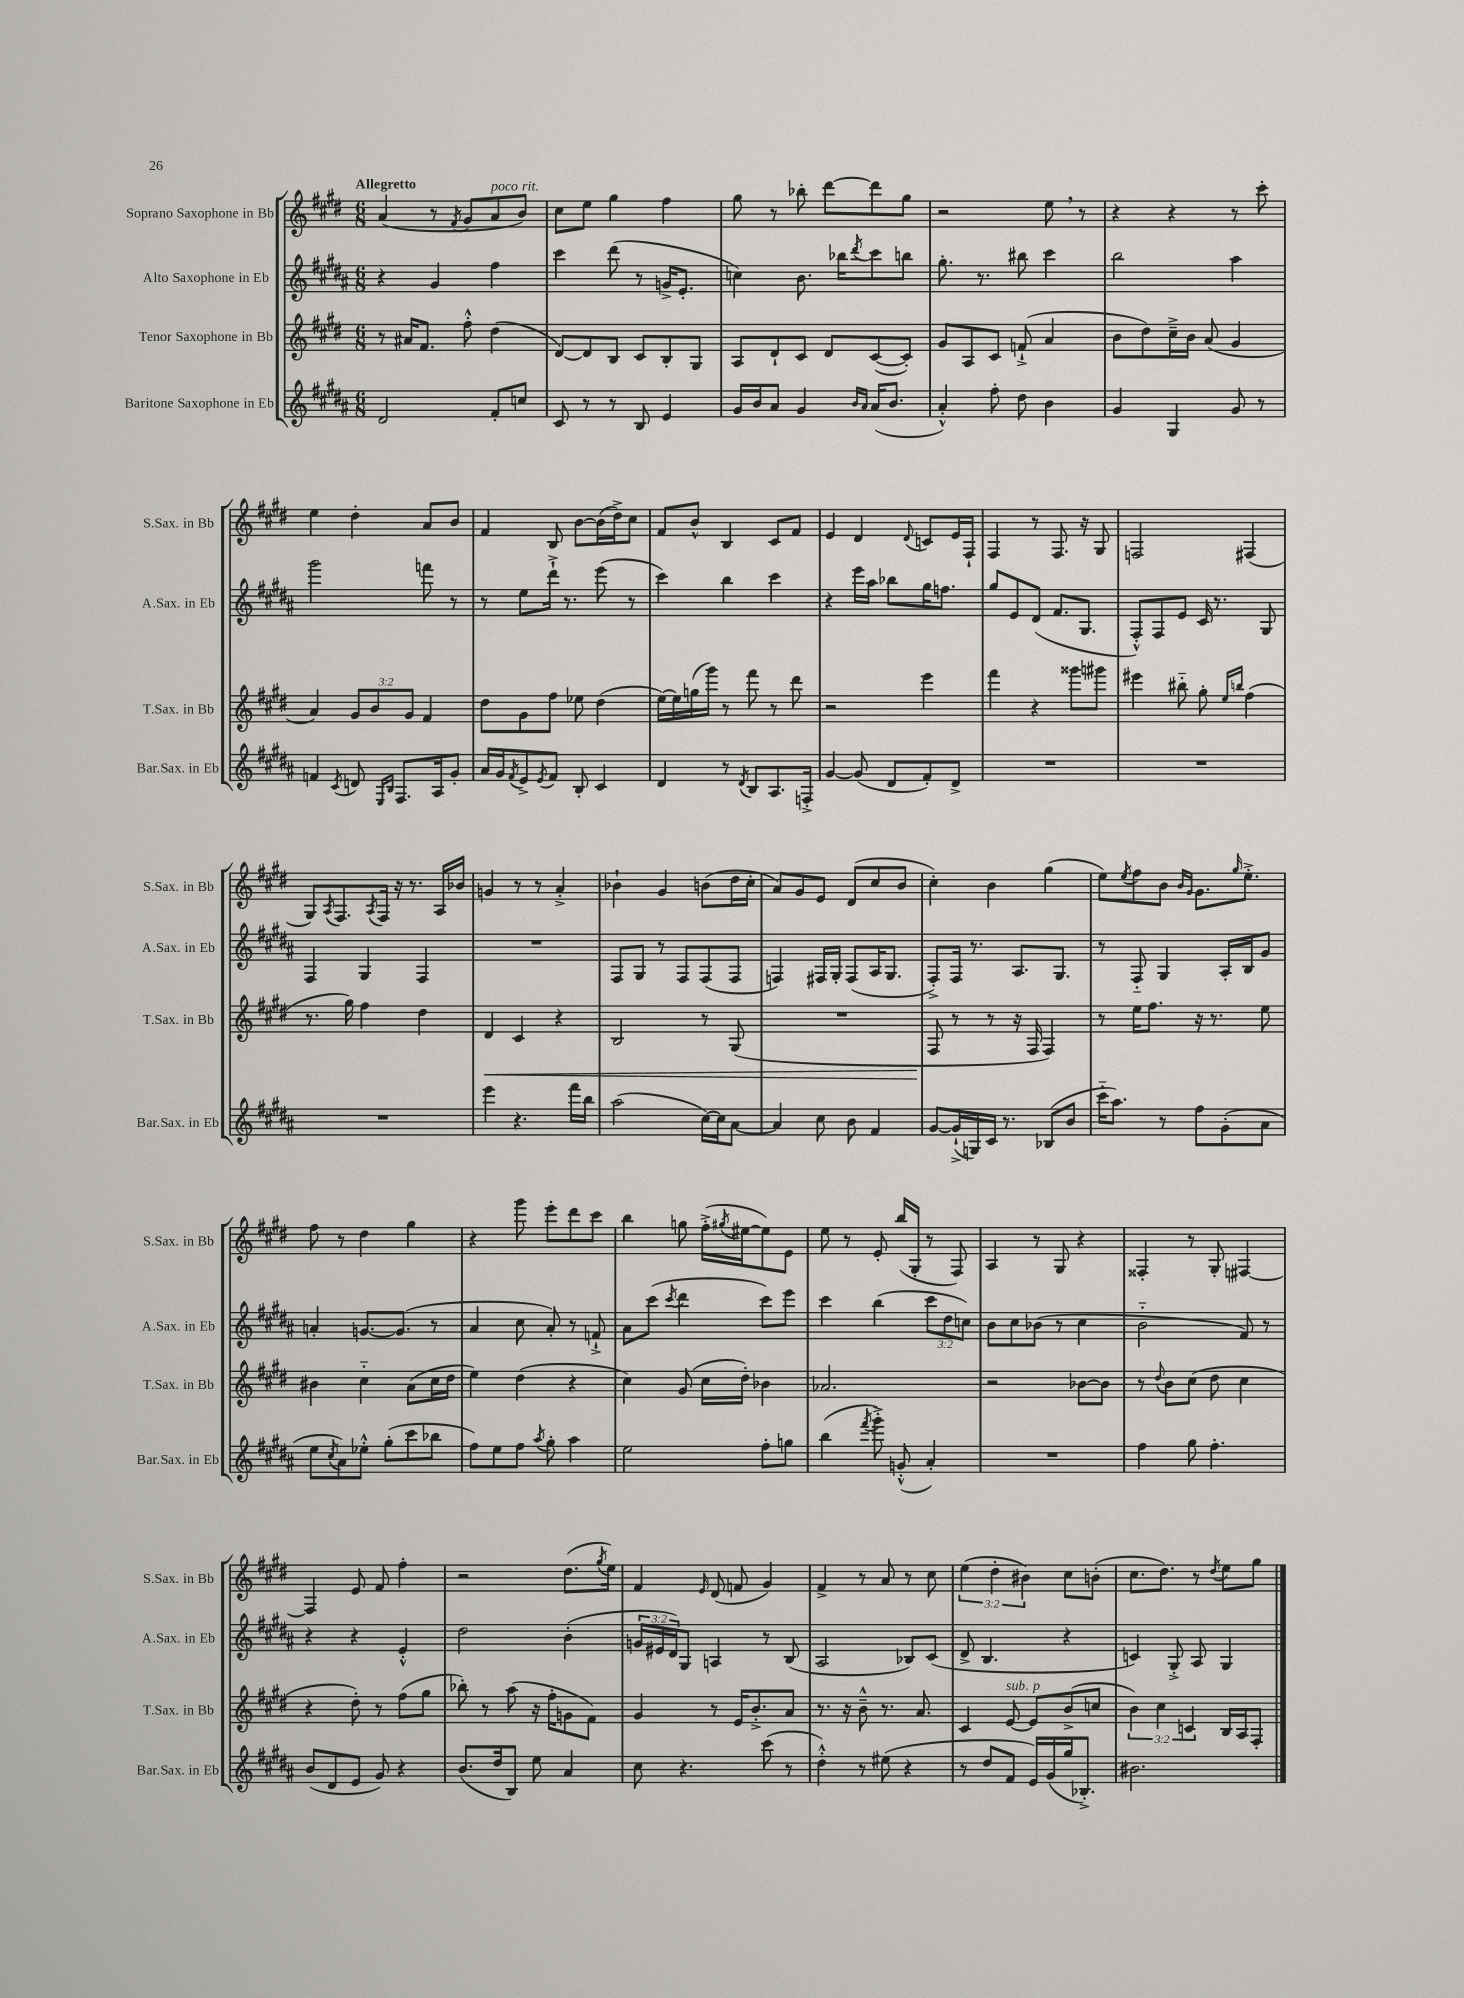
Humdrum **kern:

**kern	**kern	**kern	**kern
*staff4	*staff3	*staff2	*staff1
*clefG2	*clefG2	*clefG2	*clefG2
*k[f#c#g#d#a#]	*k[f#c#g#d#]	*k[f#c#g#d#a#]	*k[f#c#g#d#]
*M6/8	*M6/8	*M6/8	*M6/8
2d#	8r	4r	(4a
.	16a#	.	.
.	8.f#	.	.
.	.	4g#	8r
.	.	.	8qf#
.	8ff#'^^	.	8g#
8f#'	(4dd#	4ff#	8a
8cc	.	.	8b)
=	=	=	=
8c#	[8d#)	4ccc#	8cc#
8r	8d#]	.	8ee
8r	8B	(8ddd#	4gg#
8B	8c#	8r	.
4e	8B'	16g^	4ff#
.	.	8.e'	.
.	8G#	.	.
=	=	=	=
16g#	8A	4cc)	8gg#
16b	.	.	.
8a#	8d#`	.	8r
4g#	8c#	8.b	8bb-'
.	8d#	.	[8ddd#
.	.	16bb-	.
16qqb	.	.	.
16qqa#	.	8qddd#	.
(16a#	([8c#	8ccc#	8ddd#]
8.b	.	.	.
.	8c#'])	8bb	8gg#
=	=	=	=
4a#'^^)	8g#	8.gg#'	2r
.	8A	.	.
.	.	8.r	.
8ff#'	8c#	.	.
8dd#	(8f`^	8bb#	.
4b	4a	4ccc#	8ee
.	.	.	8r
=	=	=	=
4g#	8b	2bb	4r
.	8dd#)	.	.
4G#	16cc#~^	.	4r
.	16b	.	.
.	(8a	.	.
8g#	4g#	4aa#	8r
8r	.	.	8ccc#'
=	=	=	=
4f	4a)	2ggg#	4ee
8qc#	.	.	.
8d	12g#	.	4dd#'
.	12b	.	.
16qqE	.	.	.
16qqB	.	.	.
8.F#	.	.	.
.	12g#	.	.
.	4f#	8fff	8a
16A#	.	.	.
8g#'	.	8r	8b
=	=	=	=
16a#	8dd#	8r	4f#
16g#	.	.	.
8qf#	.	.	.
8e^	8g#	8ee	.
8qe	.	.	.
8f#	8ff#	16ddd#`^	8B
.	.	8.r	.
8B'	8ee-	.	[8b
4c#	(4dd#	(8eee	(16b]
.	.	.	16dd#^)
.	.	8r	8cc#
=	=	=	=
4d#	[16ee)	4ccc#)	8f#
.	16ee]	.	.
.	(16gg	.	8b^^
.	16ggg#)	.	.
8r	8r	4bb	4B
8qd#	.	.	.
8B	8fff#	.	.
8.A#	8r	4ccc#	8c#
.	8ddd#	.	8f#
16F'^	.	.	.
=	=	=	=
[4g#	2r	4r	4e
(8g#]	.	16eee	4d#
.	.	16aa#	.
8d#	.	8bb-	.
.	.	.	8qqd#
8f#')	4eee	16gg#	8c
.	.	8.ff	.
8d#^	.	.	16e
.	.	.	16F#`
=	=	=	=
2.r	4fff#	8gg#	4F#
.	.	8e	.
.	4r	(8d#	8r
.	.	8.f#	8.F#
.	8ggg##	.	.
.	.	8.G#	16r
.	8ggg#	.	8G#
=	=	=	=
2.r	4eee#	8F#'^^)	2F
.	.	8F#	.
.	8bb#'~	8e	.
.	8gg#'	16c#	.
.	.	8.r	.
.	16qqee	.	.
.	16qqbb	.	.
.	(4ff#	.	(4F#
.	.	8G#	.
=	=	=	=
2.r	8.r	4F#	8G#)
.	.	.	8qA
.	.	.	8.F#
.	16gg#)	.	.
.	4ff#	4G#	.
.	.	.	8qA
.	.	.	16F#
.	.	.	16r
.	.	.	8.r
.	4dd#	4F#	.
.	.	.	16A
.	.	.	16b-
=	=	=	=
4eee	4d#	2.r	4g
4.r	4c#	.	8r
.	.	.	8r
.	4r	.	4a'^
16fff#	.	.	.
16bb	.	.	.
=	=	=	=
(2aa#	2B	8F#	4b-`
.	.	8G#	.
.	.	8r	4g#
.	.	8F#	.
[16cc#)	8r	(8F#	(8b
16cc#]	.	.	.
[8a#	(8G#	8F#	16dd#
.	.	.	16cc#'
=	=	=	=
4a#]	2.r	4F)	8a)
.	.	.	8g#
8cc#	.	16F#	8e
.	.	16G#'	.
8b	.	(8F#	(8d#
4f#	.	16A#	8cc#
.	.	8.G#	.
.	.	.	8b
=	=	=	=
[8g#	8F#	8F#'^)	4cc#')
(16g#`^]	8r	16F#	.
16G)	.	8.r	.
16c#	8r	.	4b
8.r	.	.	.
.	16r	8.A#	.
.	16F#	.	.
(8B-	4F#)	.	(4gg#
.	.	8.G#	.
8b	.	.	.
=	=	=	=
16ccc#'~	8r	8r	8ee)
8.aa#)	.	.	.
.	.	.	8qee
.	16ee	8F#'~	8ff#
.	8.ff#	.	.
8r	.	4G#	8b
.	.	.	16qqb
.	.	.	16qqg#
8ff#	16r	.	8.g#
.	8.r	.	.
(8g#'	.	16A#'	.
.	.	.	16qqgg#
.	.	16B	8.ee'^
8a#	8ee	8g#	.
=	=	=	=
8ee	4b#	4a'	8ff#
8qcc#	.	.	.
8a#)	.	.	8r
8ee-'^^	4cc#'~	[8.g	4dd#
(8gg#'	.	.	.
.	.	(8.g]	.
8ccc#	(8a	.	4gg#
8bb-	16cc#	8r	.
.	16dd#	.	.
=	=	=	=
8ff#)	4ee)	4a#	4r
8ee	.	.	.
8ff#	(4dd#	8cc#	8ggg#
8qaa#	.	.	.
8gg#'	.	8a#')	8eee'
4aa#	4r	8r	8ddd#
.	.	8f`^	8ccc#
=	=	=	=
2ee	4cc#)	8a#	4bb
.	.	(8ccc#	.
.	.	8qccc#	.
.	(8g#	4ddd#	8gg
.	16cc#	.	(16ff#'^
.	.	.	8qgg#
.	16dd#')	.	[16ee#
8ff#'	4b-	8ccc#)	8ee#])
8gg	.	8eee	8e
=	=	=	=
(4bb	2.a-	4ccc#	8ee
.	.	.	8r
8qfff#	.	.	.
8ggg#'^)	.	(4bb	8e'
(8g'^^	.	.	(16bb
.	.	.	16G#'
4a#')	.	12ccc#	8r
.	.	12dd#	.
.	.	.	8F#)
.	.	12cc)	.
=	=	=	=
2.r	2r	8b	4A
.	.	8cc#	.
.	.	(8b-	8r
.	.	8r	8G#
.	[8b-	4cc#	4r
.	8b-]	.	.
=	=	=	=
4ff#	8r	2b'~	4F##'
.	8qqdd#	.	.
.	8b	.	.
8gg#	(8cc#	.	8r
4.ff#'	8dd#	.	8G#'
.	4cc#	8f#)	[4F#
.	.	8r	.
=	=	=	=
(8b	4r	4r	4F#]
8d#	.	.	.
8e	8dd#')	4r	8e
8g#)	8r	.	8f#
4r	(8ff#	4e'^^	4ff#'
.	8gg#	.	.
=	=	=	=
(8.b	8bb-')	2dd#	2r
.	8r	.	.
16dd#	.	.	.
8B)	(8aa	.	.
8ee	16r	.	.
.	16ff#'	.	.
4a#	8g	(4b'	(8.dd#
.	8f#)	.	.
.	.	.	8qgg#
.	.	.	16ee)
=	=	=	=
8cc#	4g#	24g	4f#
.	.	24e#	.
.	.	24d#)	.
4.r	.	8G#	.
.	.	.	16qqe
.	8r	4A	(8d#
.	16e	.	8f
.	8.b'^	.	.
(8ccc#	.	8r	4g#)
8r	8a	(8B	.
=	=	=	=
4dd#'^^)	8.r	2A#	4f#^
.	16r	.	.
8r	8b~^^	.	8r
(8ee#	8.r	.	8a
4r	.	8B-)	8r
.	8.a	.	.
.	.	(8c#	8cc#
=	=	=	=
8r	4c#	8d#^	(6ee
8dd#	.	4.B	.
.	.	.	6dd#'
8f#	[8e	.	.
.	.	.	6b#)
16e)	8e]	.	.
(16g#	.	.	.
16gg#	(8b^	4r	8cc#
8.B-'^)	.	.	.
.	8cc	.	(8b'
=	=	=	=
2.b#	6b)	4c)	8.cc#
.	6cc#	.	.
.	.	.	8.dd#)
.	.	8G#'^	.
.	6c	.	.
.	.	8A#	8r
.	.	.	8qdd#
.	16B	4G#	8ee
.	16A	.	.
.	8F#'	.	8gg#
==	==	==	==
*-	*-	*-	*-
